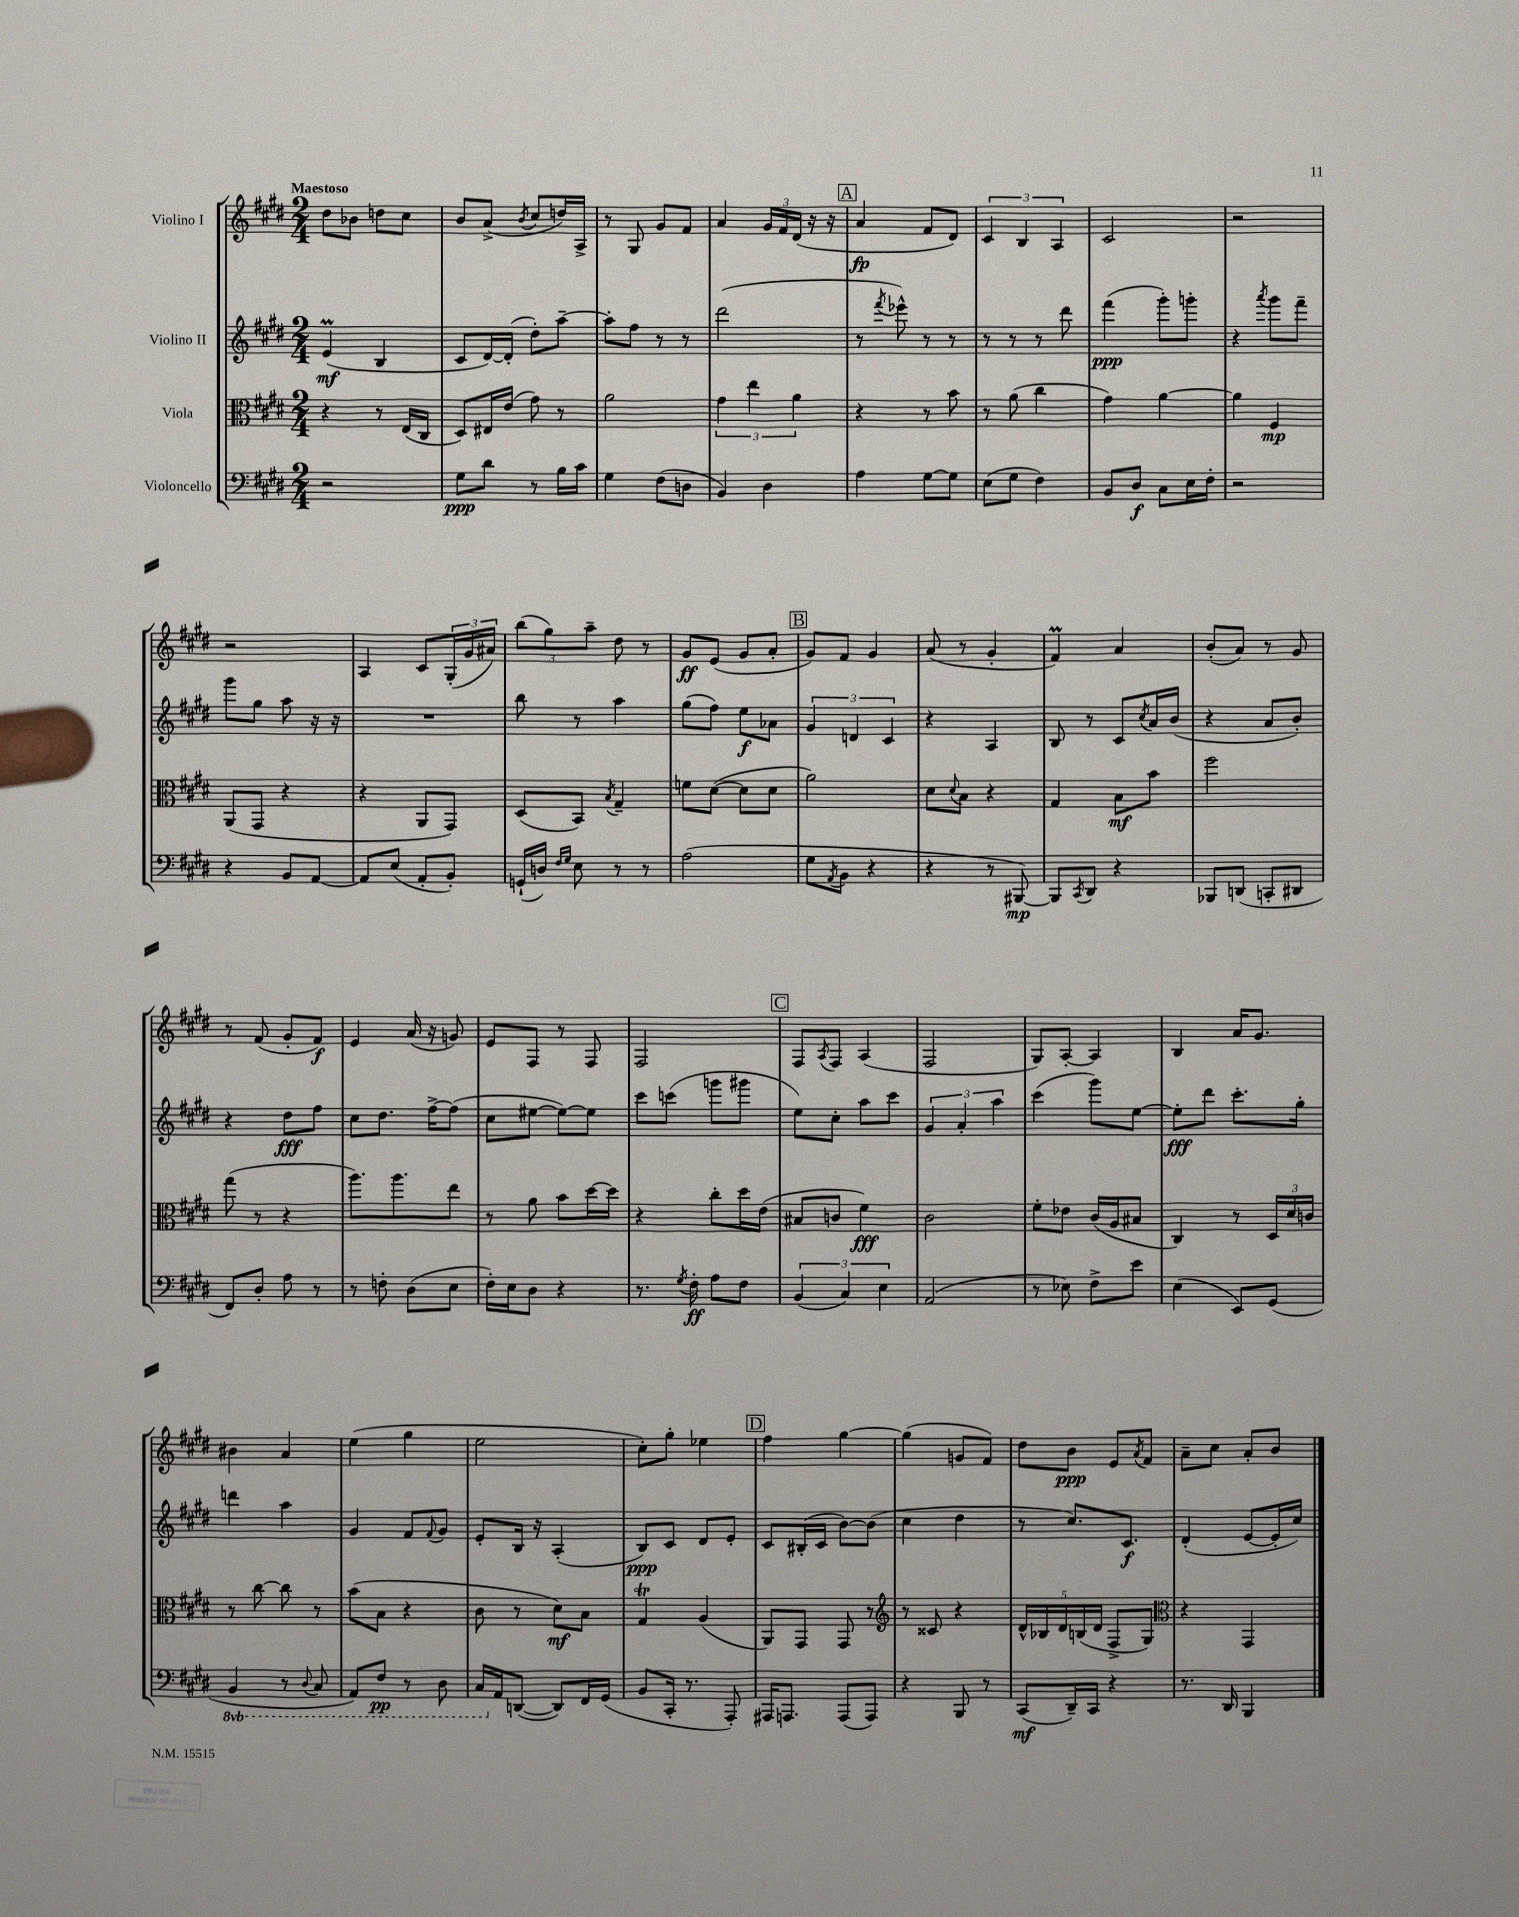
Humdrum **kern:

**kern	**kern	**kern	**kern
*staff4	*staff3	*staff2	*staff1
*clefF4	*clefC3	*clefG2	*clefG2
*k[f#c#g#d#]	*k[f#c#g#d#]	*k[f#c#g#d#]	*k[f#c#g#d#]
*M2/4	*M2/4	*M2/4	*M2/4
2r	4r	(4e	8dd#
.	.	.	8b-
.	8r	4B	8dd
.	(16E	.	8cc#
.	16C#	.	.
=	=	=	=
8G#	8D#)	8c#	8b
8d#	16E#	[16d#)	(8a^
.	(16e	(16d#']	.
.	.	.	8qb
8r	8g#)	8dd#')	8cc#
16B	8r	[8aa~	16dd)
16c#	.	.	16A^
=	=	=	=
4G#	2a	8aa']	8r
.	.	8ff#	8G#
(8F#	.	8r	8g#
8D	.	8r	8f#
=	=	=	=
4BB)	6g#	(2ddd#	4a
.	6ee	.	.
4D#	.	.	24g#
.	.	.	24f#
.	6a	.	(24d#
.	.	.	16r
.	.	.	16r
=	=	=	=
4A	4r	8r	4a
.	.	8qfff#	.
.	.	8eee-^^)	.
[8G#	8r	8r	8f#
8G#]	8b	8r	8d#)
=	=	=	=
(8E	8r	8r	6c#
8G#	(8a	8r	.
.	.	.	6B
4F#)	4cc#	8r	.
.	.	.	6A
.	.	8ddd#	.
=	=	=	=
8BB	4g#)	(4fff#	2c#
8D#	.	.	.
8C#	[4a	8ggg#')	.
16E	.	8ggg'	.
16F#'	.	.	.
=	=	=	=
2r	4a]	4r	2r
.	.	8qaaa	.
.	4F#	8ggg#	.
.	.	8fff#~	.
=	=	=	=
4r	(8AA	8ggg#	2r
.	8GG#	8gg#	.
8BB	4r	8aa	.
[8AA	.	16r	.
.	.	16r	.
=	=	=	=
8AA]	4r	2r	4A
(8E	.	.	.
8AA'	8AA	.	8c#
8BB')	8GG#)	.	(24G#'
.	.	.	24g#
.	.	.	24a#)
=	=	=	=
(16GG`	(8D#	8bb	(12bb
16D)	.	.	.
.	.	.	12gg#)
16qqF#	.	.	.
16qqG#	.	.	.
8E	8BB)	8r	.
.	.	.	12aa~
.	8qB	.	.
8r	4G#~	4aa	8dd#
8r	.	.	8r
=	=	=	=
(2A	8f	(8gg#	8g#
.	([8d#	8ff#)	(8e
.	8d#]	8ee	8g#
.	8d#	8a-	8a'
=	=	=	=
8G#	2a)	6g#	8g#)
8qAA	.	.	.
8BB	.	.	8f#
.	.	6d	.
4r	.	.	4g#
.	.	6c#	.
=	=	=	=
4r	8d#	4r	(8a
.	8qqd#	.	.
.	8B	.	8r
8r	4r	4A	4g#'
[8BBB#)	.	.	.
=	=	=	=
8BBB#]	4G#	8B	4f#)
8qCC#	.	.	.
8DD#	.	8r	.
4r	8B	8c#	4a
.	.	8qcc#	.
.	8b	16a	.
.	.	(16b	.
=	=	=	=
8BBB-	2ff#	4r	(8b'
(8DD	.	.	8a)
8CC'	.	8a	8r
8DD#	.	8b')	8g#
=	=	=	=
8FF#)	(8gg#	4r	8r
8D#'	8r	.	(8f#
8A	4r	8dd#	8g#'
8r	.	8ff#	8f#)
=	=	=	=
8r	8.aa)	8cc#	4e
8F'	.	8.dd#	.
.	8.aa	.	.
(8D#	.	.	(16a
.	.	[16ff#^	16r
8E	8ee	(8ff#]	8g)
=	=	=	=
16F#')	8r	8cc#	8e
16E	.	.	.
8D#	8a	[8ee#	8F#
4r	8b	8ee#_)	8r
.	[16dd#	8ee#]	8F#
.	16dd#]	.	.
=	=	=	=
8.r	4r	8ccc#	2F#
.	.	(8ccc	.
8qG#	.	.	.
16F#'	.	.	.
8A	8cc#'	8ggg	.
8F#	16dd#	8ggg#	.
.	(16e	.	.
=	=	=	=
(6BB	8B#	8ee)	8F#
.	.	.	8qA
.	8c	8cc#'	8F#
6C#)	.	.	.
.	4f#)	8aa	(4A
6E	.	.	.
.	.	8ccc#	.
=	=	=	=
(2AA	2c#	6g#	2F#
.	.	6a'	.
.	.	6aa	.
=	=	=	=
8r	8f#'	(4ccc#	8G#)
8E-)	8e-	.	[8A'
8F#^	(16c#	8ggg#)	4A]
.	16A	.	.
8e	8B#	[8ee	.
=	=	=	=
(4E	4C#)	8ee']	4B
.	.	8ddd#	.
8EE)	8r	8.ccc#'	16a
.	.	.	8.g#
(8GG#	24D#	.	.
.	24d#	.	.
.	.	16gg#'	.
.	24c	.	.
=	=	=	=
4BBB	8r	4ddd	4b#
.	[8cc#	.	.
8r	8cc#]	4aa	4a
8qqDD#	.	.	.
8CC#	8r	.	.
=	=	=	=
8AAA)	(8b	4g#	(4ee
8FF#	8B	.	.
8r	4r	8f#	4gg#
.	.	8qqf#	.
8DD#	.	8g#	.
=	=	=	=
16CC#	8c#	8e'	2ee
16AA	.	.	.
([8DD	8r	16B	.
.	.	16r	.
8DD])	8d#)	(4A'	.
16FF#	8B	.	.
(16GG#	.	.	.
=	=	=	=
8BB	4G#	8B)	8cc#')
16CC#'	.	8c#	8gg#'
8.r	.	.	.
.	(4A	8d#	4ee-
8AAA')	.	8e'	.
=	=	=	=
16AAA#	8AA)	8c#	4ff#
8.AAA	.	.	.
.	8GG#	(16B#'	.
.	.	16c#	.
(8AAA	8GG#	[8b)	[4gg#
8AAA)	8r	(8b]	.
=	=	=	=
*	*clefG2	*	*
4r	8r	4cc#	(4gg#]
.	8c##	.	.
8BBB	4r	4dd#	8g
8r	.	.	8f#)
=	=	=	=
(8CC#	20d#^^	8r	8dd#
.	20B-	.	.
.	20d#	.	.
16DD#~)	.	8.cc#)	8b
.	(20B	.	.
16CC#	.	.	.
.	20d#	.	.
4r	8F#^	.	8e
.	.	8.c#	.
.	.	.	8qa
.	8G#)	.	8f#
=	=	=	=
*	*clefC3	*	*
8.r	4r	(4d#'	8a~
.	.	.	8cc#
16DD#	.	.	.
4BBB	4GG#	[8e	8a'
.	.	16e']	8b
.	.	16cc#)	.
==	==	==	==
*-	*-	*-	*-
